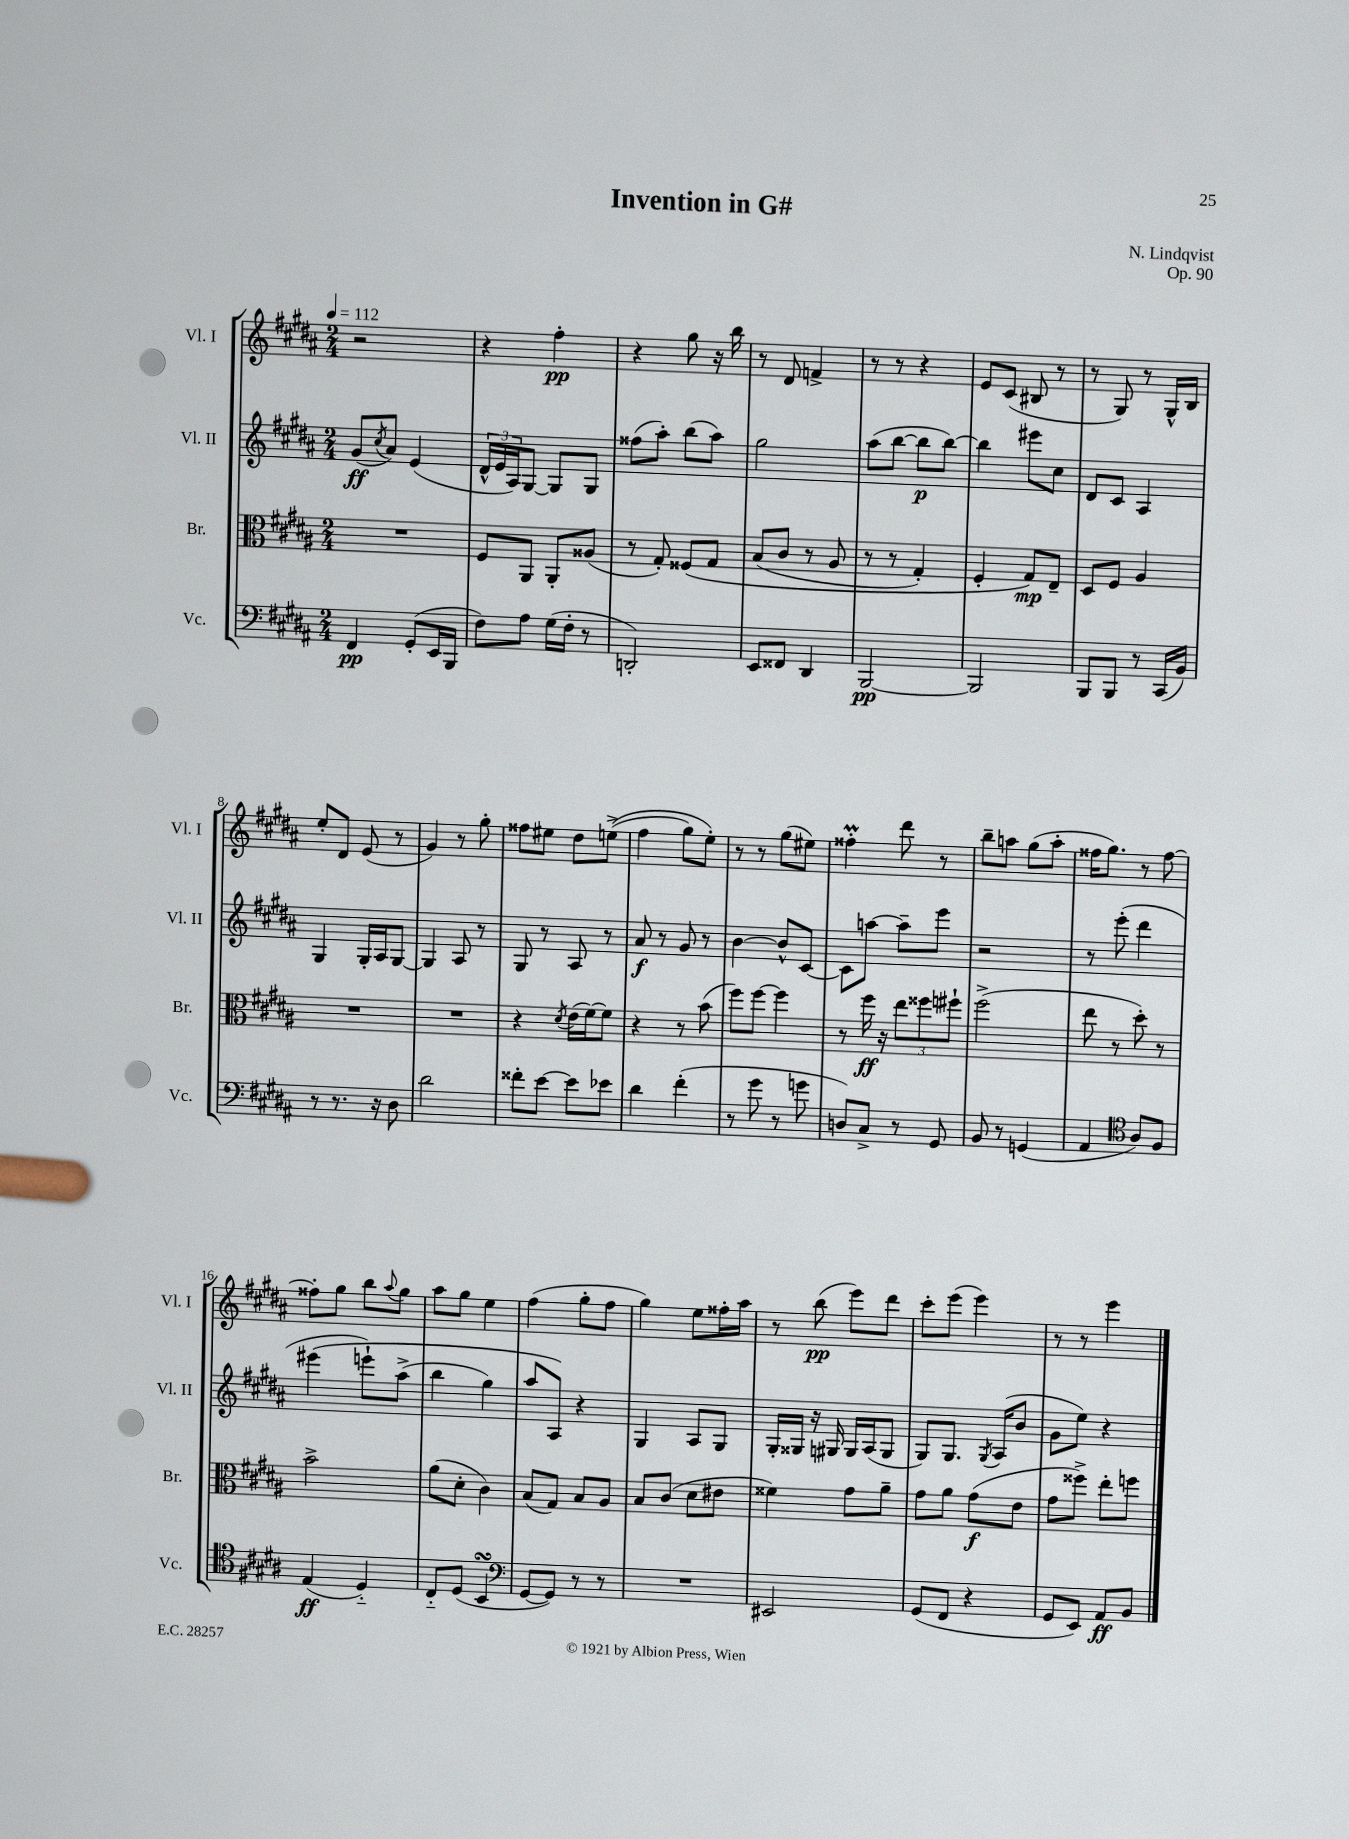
\header { title = "Invention in G#" composer = "N. Lindqvist" opus = "Op. 90" }
<<
\new StaffGroup <<
\new Staff = "s0" \with { instrumentName = "Vl. I" shortInstrumentName = "Vl. I" } {
    \clef treble \key b \major \numericTimeSignature \time 2/4 \tempo 4 = 112
    r2 |
    r4 fis''4-.\pp |
    r4 gis''8 r16 b''16 |
    r8 dis'8 f'4-> |
    r8 r8 r4 |
    e'8 cis'8( bis8 r8 |
    r8 gis8) r8 gis16-^ b16 |
    e''8-. dis'8 e'8( r8 |
    gis'4) r8 gis''8-. |
    fisis''8 eis''8 dis''8 e''8->(\( |
    fis''4 gis''8) e''8-.\) |
    r8 r8 gis''8( eis''8) |
    fisis''4-.\prall dis'''8 r8 |
    b''8-- a''8 gis''8( a''8-. |
    fisis''16 gis''8.) r8 fisis''8~ |
    fisis''8-. gis''8 b''8 \appoggiatura { ais''8 } gis''8 |
    ais''8 gis''8 e''4 |
    fis''4( gis''8-. fis''8 |
    gis''4) e''8 fisis''16-. ais''16 |
    r8 b''8\pp( e'''8) dis'''8 |
    cis'''8-. e'''8( e'''4) |
    r8 r8 e'''4 \bar "|." |
}
\new Staff = "s1" \with { instrumentName = "Vl. II" shortInstrumentName = "Vl. II" } {
    \clef treble \key b \major \numericTimeSignature \time 2/4
    gis'8\ff( \acciaccatura { cis''8 } ais'8) e'4( |
    \tuplet 3/2 { dis'16-^ e'16 ais16) } gis8~ gis8 gis8 |
    fisis''8( ais''8-.) b''8( ais''8) |
    gis''2 |
    ais''8( b''8~ b''8\p b''8~) |
    b''4 eis'''8 cis''8 |
    dis'8 cis'8 ais4 |
    gis4 gis16-. ais16 gis8~ |
    gis4 ais8 r8 |
    gis8 r8 ais8 r8 |
    ais'8\f r8 gis'8 r8 |
    b'4~ b'8-^ cis'8~ |
    cis'8 a''8~ a''8-- e'''8 |
    r2 |
    r8 e'''8-.( dis'''4 |
    eis'''4\( e'''8-!) ais''8->( |
    b''4 gis''4) |
    ais''8 ais8\) r4 |
    gis4 ais8 gis8 |
    gis16-. gisis16 r16 gis16 gis16 ais16( gis8 |
    gis8) gis8. \acciaccatura { gis8 } ais16( b'8 |
    gis'8 e''8) r4 \bar "|." |
}
\new Staff = "s2" \with { instrumentName = "Br." shortInstrumentName = "Br." } {
    \clef alto \key b \major \numericTimeSignature \time 2/4
    R2 |
    fis8 ais,8 ais,8-. aisis8( |
    r8 gis8-.) fisis8\( gis8 |
    b8( cis'8 r8 ais8 |
    r8 r8 gis4-.) |
    fis4-. gis8\mp\) e8-- |
    dis8 fis8 ais4 |
    R2 |
    R2 |
    r4 \acciaccatura { dis'8 } e'16( fis'16~) fis'8 |
    r4 r8 b'8( |
    fis''8) fis''8~ fis''4 |
    r8 fis''16\ff r16 \tuplet 3/2 { e''8 fisis''8 fis''8-! } |
    fis''2->( |
    e''8 r8 dis''8-.) r8 |
    b'2-> |
    ais'8( dis'8-. cis'4) |
    b8( gis8) b8 ais8 |
    b8 cis'8( dis'8 eis'8 |
    fisis'4) gis'8 ais'8-- |
    gis'8 ais'8 gis'8\f( e'8 |
    gis'8 fisis''8->) e''8-. f''8 \bar "|." |
}
\new Staff = "s3" \with { instrumentName = "Vc." shortInstrumentName = "Vc." } {
    \clef bass \key b \major \numericTimeSignature \time 2/4
    fis,4\pp gis,8-.( e,16 b,,16 |
    fis8) ais8 gis16( fis16-. r8 |
    d,2-.) |
    e,8 fisis,8 dis,4 |
    b,,2~\pp |
    b,,2 |
    b,,8 b,,8 r8 cis,16( b,16) |
    r8 r8. r16 dis8 |
    dis'2 |
    fisis'8-. e'8~ e'8 ees'8 |
    dis'4 fis'4-.( |
    r8 gis'8 r8 g'8 |
    d8) cis8-> r8 gis,8 |
    b,8 r8 g,4( |
    ais,4 \clef tenor ais8) fis8 |
    e4\ff( dis4-_) |
    cis8-_ dis8( b,4\turn |
    \clef bass gis,8~ gis,8) r8 r8 |
    R2 |
    eis,2 |
    gis,8( fis,8 r4 |
    gis,8 e,8) ais,8\ff b,8 \bar "|." |
}
>>
>>
